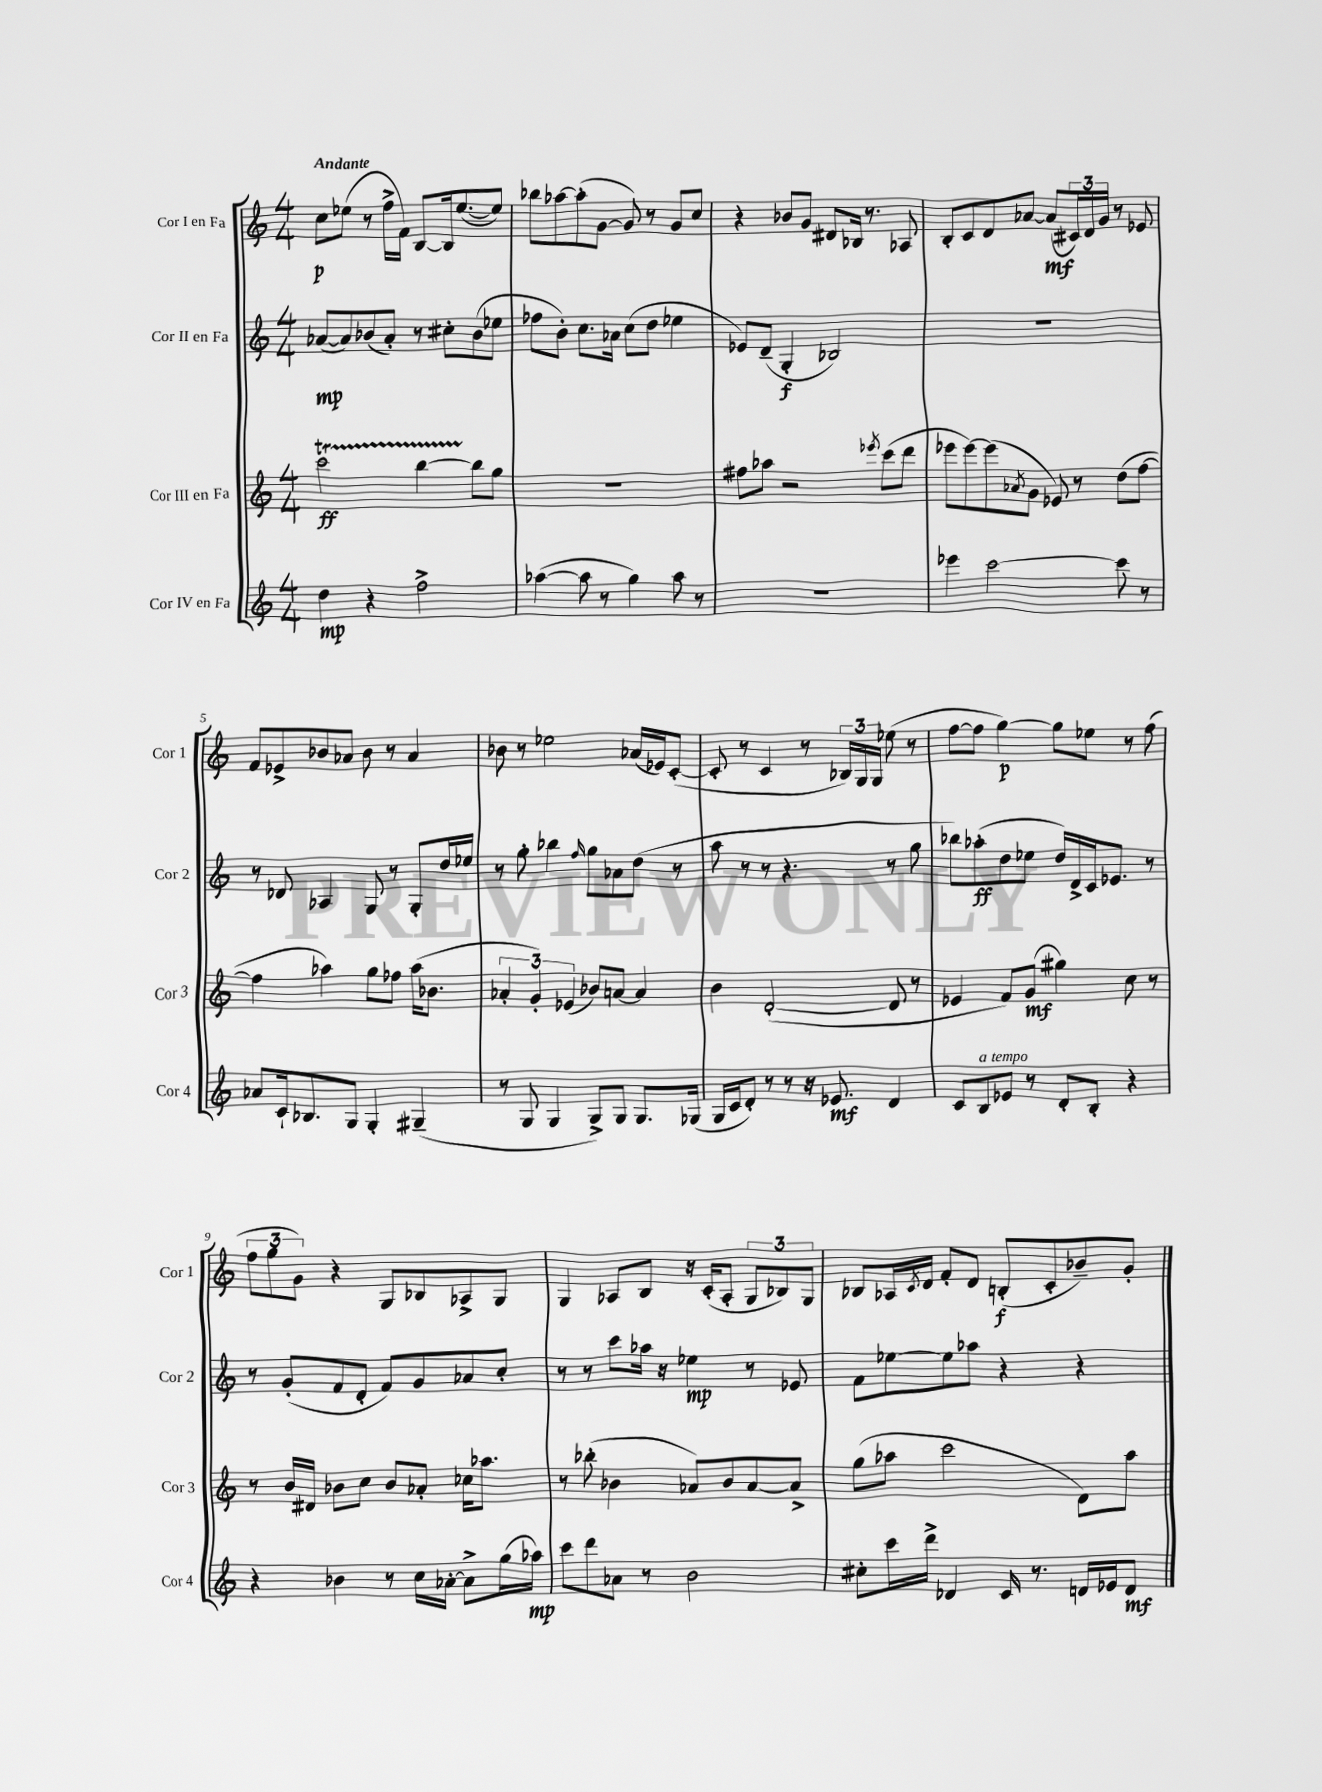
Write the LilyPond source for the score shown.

<<
\new StaffGroup <<
\new Staff = "s0" \with { instrumentName = "Cor I en Fa" shortInstrumentName = "Cor 1" } {
    \clef treble \key c \major \numericTimeSignature \time 4/4 \tempo "Andante"
    c''8\p ees''8( r8 f''16-> f'16) b8~ b16 ees''8.~( ees''8) |
    bes''8 aes''8~ aes''8-.( g'8~ g'8) r8 g'8 c''8 |
    r4 bes'8 g'8 dis'8 bes16 r8. aes8 |
    b8-. c'8 d'8 aes'8~ aes'8\mf( \tuplet 3/2 { cis'16) d'16 g'16 } r8 ees'8 |
    f'8 ees'8-> bes'8 aes'8 bes'8 r8 aes'4 |
    bes'8 r8 ees''2 aes'16( ees'16) c'8~-.( |
    c'8-. r8 c'4 r8 \tuplet 3/2 { bes16) g16 g16 } ees''8( r8 |
    f''8~ f''8 g''4~\p) g''8 ees''8 r8 f''8( |
    \tuplet 3/2 { f''8 g''8 g'8) } r4 g8 bes8 aes8-> g8 |
    g4 aes8 b8 r16 c'16-.( aes8-. \tuplet 3/2 { g8 bes8) g8 } |
    bes8 aes16 \acciaccatura { c'8 } d'16 f'8-. d'8 b8-.\f( c'8-. bes'8--) g'8-. \bar "|." |
}
\new Staff = "s1" \with { instrumentName = "Cor II en Fa" shortInstrumentName = "Cor 2" } {
    \clef treble \key c \major \numericTimeSignature \time 4/4
    aes'8~\mp( aes'8) bes'8( aes'8-.) r8 cis''8-. bes'8( ees''8 |
    fes''8 b'8-.) c''8. aes'16 c''8( d''8 ees''4 |
    ees'8) d'8--( g4-.\f bes2) |
    R1 |
    r8 des'8 aes4 g8 r8 g8-. d''16 ees''16 |
    r8 g''8-. bes''4 \grace { f''16 } g''8 aes'8 d''8( r8 |
    a''8 r8 r8 r4. r8 g''8 |
    bes''8) aes''8-.\ff( d''8 ees''8 d''16) d'16-> c'16 ees'8. r8 |
    r8 g'8-.( f'8 d'8-. f'8) g'8 aes'8 c''8-. |
    r8 r8 c'''8 aes''16 r16 ees''4\mp r8 ees'8 |
    f'8 ees''8~ ees''8 aes''8 r4 r4 \bar "|." |
}
\new Staff = "s2" \with { instrumentName = "Cor III en Fa" shortInstrumentName = "Cor 3" } {
    \clef treble \key c \major \numericTimeSignature \time 4/4
    c'''2\startTrillSpan\ff b''4~ b''8\stopTrillSpan g''8 |
    R1 |
    fis''8 aes''8 r2 \acciaccatura { ees'''8 } c'''8( d'''8 |
    ees'''8 ees'''8~) ees'''8( \acciaccatura { aes'8 } g'8 ees'8) r8 d''8( f''8~ |
    f''4 aes''4) g''8 fes''8 aes''16( bes'8. |
    \tuplet 3/2 { aes'4-. g'4-.) ees'4( } bes'8) a'8~ a'4 |
    b'4 d'2~-.( d'8 r8 |
    ees'4 f'8) g'8\mf( gis''4) c''8 r8 |
    r8 b'16 dis'16 bes'8 c''8 bes'8 aes'8-. ces''16 aes''8. |
    r8 bes''8-.( bes'4 aes'8) bes'8 aes'8~ aes'8-> |
    g''8( aes''8 c'''2 d'8) aes''8 \bar "|." |
}
\new Staff = "s3" \with { instrumentName = "Cor IV en Fa" shortInstrumentName = "Cor 4" } {
    \clef treble \key c \major \numericTimeSignature \time 4/4
    d''4\mp r4 f''2-> |
    aes''4~( aes''8 r8 g''4) aes''8 r8 |
    R1 |
    ees'''4 c'''2~ c'''8 r8 |
    aes'8 c'16-! bes8. g8 g4-. gis4--( |
    r8 g8 g4 g8->) g8 g8. ges16( |
    g16 c'16 d'8-.) r8 r8 r16 ees'8.\mf d'4 |
    c'8 b8^\markup { \italic "a tempo" } ees'8 r8 d'8-. b8-. r4 |
    r4 bes'4 r8 c''16 aes'16~-. aes'8-> g''16( aes''16\mp) |
    c'''8 d'''8 aes'8 r8 b'2 |
    cis''8-. c'''16 d'''16-> des'4 c'16 r8. d'16 ees'16 d'8\mf \bar "|." |
}
>>
>>
